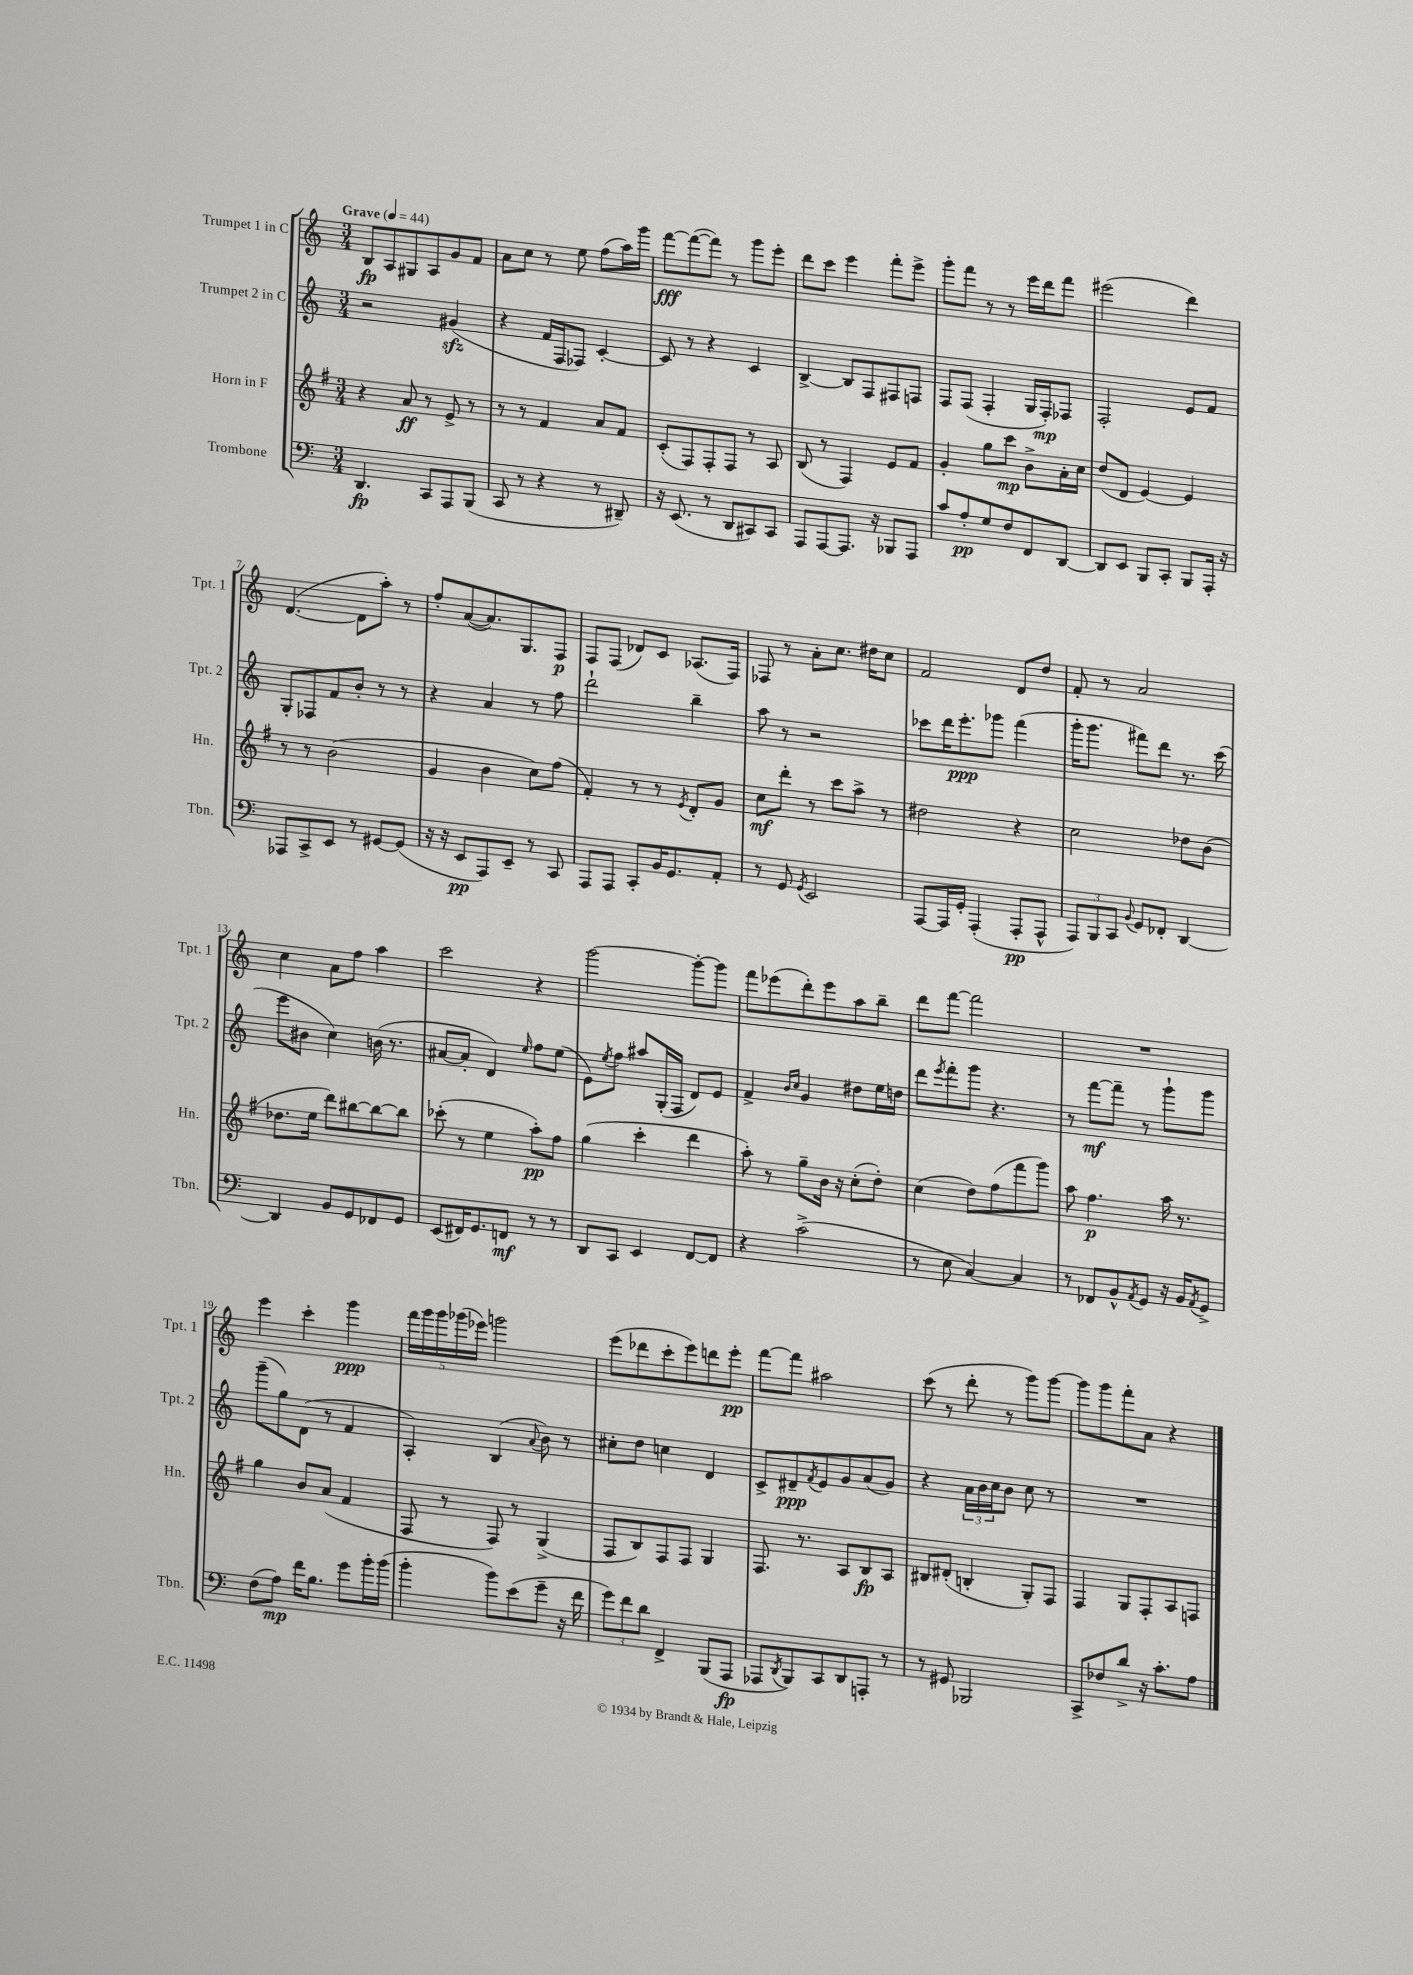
<<
\new StaffGroup <<
\new Staff = "s0" \with { instrumentName = "Trumpet 1 in C" shortInstrumentName = "Tpt. 1" } {
    \clef treble \key c \major \numericTimeSignature \time 3/4 \tempo "Grave" 4 = 44
    b8\fp a8 gis8 a8 g'8 f'8 |
    a'8 c''8 r8 e''8 f''8( a''16) g'''16 |
    f'''8~\fff f'''8~( f'''8) r8 g'''8 e'''8-. |
    d'''8 c'''8 e'''4 f'''8-. e'''8-> |
    g'''8-. f'''8 r8 r8 e'''16 d'''16 f'''8 |
    eis'''2( d'''4) |
    d'4.~( d'8 a''8-.) r8 |
    f''8-. a'8~( a'8.) g8. f8\p |
    f8 f8( des'8) c'8 aes8.( f16) |
    fes8 r8 a'8-. c''8. dis''16 c''8 |
    f'2 d'8 d''8 |
    f'8-. r8 a'2 |
    c''4 a'8 f''8 a''4 |
    c'''2 r4 |
    g'''2~ g'''8~-. g'''8 |
    f'''8 ees'''8( d'''8-.) ees'''8 a''8 b''8-- |
    d'''8 f'''8~ f'''2 |
    R2. |
    e'''4 c'''4-. g'''4\ppp |
    \tuplet 5/4 { f'''16 g'''16 g'''16 ges'''16( ees'''16) } g'''2 |
    e'''8( des'''8 c'''8-. e'''8) d'''8 e'''8-.\pp |
    f'''8~ f'''8 ais''2 |
    c'''8( r8 d'''8-. r8 g'''8) g'''8~ |
    g'''8 g'''8 f'''8-. a'8 r4 \bar "|." |
}
\new Staff = "s1" \with { instrumentName = "Trumpet 2 in C" shortInstrumentName = "Tpt. 2" } {
    \clef treble \key c \major \numericTimeSignature \time 3/4
    r2 gis'4\sfz( |
    r4 f'16 f16 fes8) c'4~-. |
    c'8 r8 r4 c'4 |
    b4~-> b8 f8 fis8 f8 |
    f8 f8( f4-. g16 f16-.\mp) fes8 |
    f2-. e'8 f'8 |
    g8-. fes8 f'8 b'8-. r8 r8 |
    r4 a'4 r8 f''8 |
    d'''2-! b''4-- |
    a''8 r8 r2 |
    ces'''8 d'''16 e'''8.-.\ppp ges'''8 f'''4( |
    g'''16-. g'''8. fis'''8) d'''8 r8. c'''16( |
    e'''8 bis'8 c''4) b'16( r8. |
    ais'8~ ais'8-. d'4) \grace { e''16 } f''8 e''8( |
    e'8) \acciaccatura { e''8 } f''8 ais''8 g16-.( f16 d'8) e'8 |
    f'4-> \grace { b'16 c''16 } g'4 dis''8 e''16 d''16 |
    d'''8 \acciaccatura { e'''8 } f'''8-. g'''8 r4. |
    r8 f'''8~\mf f'''8-- r8 g'''8-! g'''8 |
    g'''8--( g''8) d'8( r8 f'4 |
    a4-.) b4( \appoggiatura { a'8 } b'8) r8 |
    cis''8-. d''8 c''4 d'4 |
    c'8-> dis'8--\ppp \acciaccatura { f'8 } e'8 g'8 a'8( g'8) |
    r4 \tuplet 3/2 { a'16 b'16 c''16 } b'8 c''8 r8 |
    R2. \bar "|." |
}
\new Staff = "s2" \with { instrumentName = "Horn in F" shortInstrumentName = "Hn." } {
    \clef treble \key g \major \numericTimeSignature \time 3/4
    r4 a'8\ff r8 e'8-> r8 |
    r8 r8 fis'4 a'8 fis'8 |
    c'8-.( fis8) fis8-. fis8 r8 a8 |
    b8( r8 fis4) e'8 fis'8 |
    g'4-. g''8 c'''8\mp b'8-> a'16-. c''16 |
    d''8( d'8 e'4~) e'4 |
    r8 r8 b'2( |
    g'4 b'4 c''8) fis''8( |
    fis'4-.) r8 r8 \acciaccatura { e'8 } d'8-. g'8 |
    c''8\mf d'''8-. r8 c'''8 a''8-> r8 |
    dis''2 r4 |
    c''2 des''8 b'8( |
    des''8. e''16 d'''8) bis''8~ bis''8~ bis''8 |
    ces'''8-.( r8 e''4 a''8-.\pp) fis''8 |
    g''4( c'''4-. d'''4 |
    a''8-.) r8 g''8-- b'16 r16 c''8-.( d''8-.) |
    c''4( d''8) fis''8( fis'''8 g'''8) |
    a''8 fis''4.\p a''16 r8. |
    g''4 b'8 a'8( fis'4 |
    fis8 r8 fis8) r8 g4->( |
    fis8 b8) fis8 fis8 g4 |
    fis8. r8. a8 b8\fp a8 |
    bis8 dis'8-.( b4-. g8-.) fis8 |
    fis4 g8 fis8-. a8 f8 \bar "|." |
}
\new Staff = "s3" \with { instrumentName = "Trombone" shortInstrumentName = "Tbn." } {
    \clef bass \key c \major \numericTimeSignature \time 3/4
    d,4.\fp c,8 a,,8 b,,8( |
    c,8 r8 r4 r8 dis,8--) |
    r16 e,8.( r8 d,8 cis,8) cis,8 |
    a,,8 a,,8~ a,,8. r16 bes,,8 a,,8 |
    c'8 a8-.\pp g8 f8 f,8 d,8~ |
    d,8 e,8 b,,8 c,8-. b,,8 a,,16-. r16 |
    aes,,8 c,8-> e,8 r8 gis,8~ gis,8( |
    r16 r16 e,8\pp a,,8) e,8-- r8 c,8 |
    a,,8 a,,8 c,8-. b,16 g,8. a,8-. |
    r8 g,8 \acciaccatura { g,8 } e,2 |
    a,,8~ a,,16 g,16-. a,,4-.( a,,8-.\pp a,,8-^ |
    \tuplet 3/2 { a,,8) b,,8 c,8 } \appoggiatura { b,8 } g,8 fes,8-. d,4~ |
    d,4 b,8 g,8 fes,8 g,8 |
    e,8( fis,16) g,8. f,8\mf r8 r8 |
    d,8 c,8 e,4 f,8~ f,8 |
    r4 c'2->( |
    r8 e8 c4~) c4 |
    r8 fes,8 b,8-^ \acciaccatura { a,8 } g,8 r16 b,16 \acciaccatura { a,8 } g,8-> |
    f8( a8\mp) f'16 b8. g'8 b'16-. b'16( |
    b'4-. b'8) e'8( g'8-- r16 f'16 |
    \tuplet 3/2 { g'8) f'8 d'8 } f,4-> b,,8( a,,8\fp |
    aes,,8 \acciaccatura { d,8 } b,,8) c,8 d,8 a,,8-. r8 |
    r8 gis,8 bes,,2 |
    c,8-> fes8 d'8-> r16 c'8.-. a8 \bar "|." |
}
>>
>>
